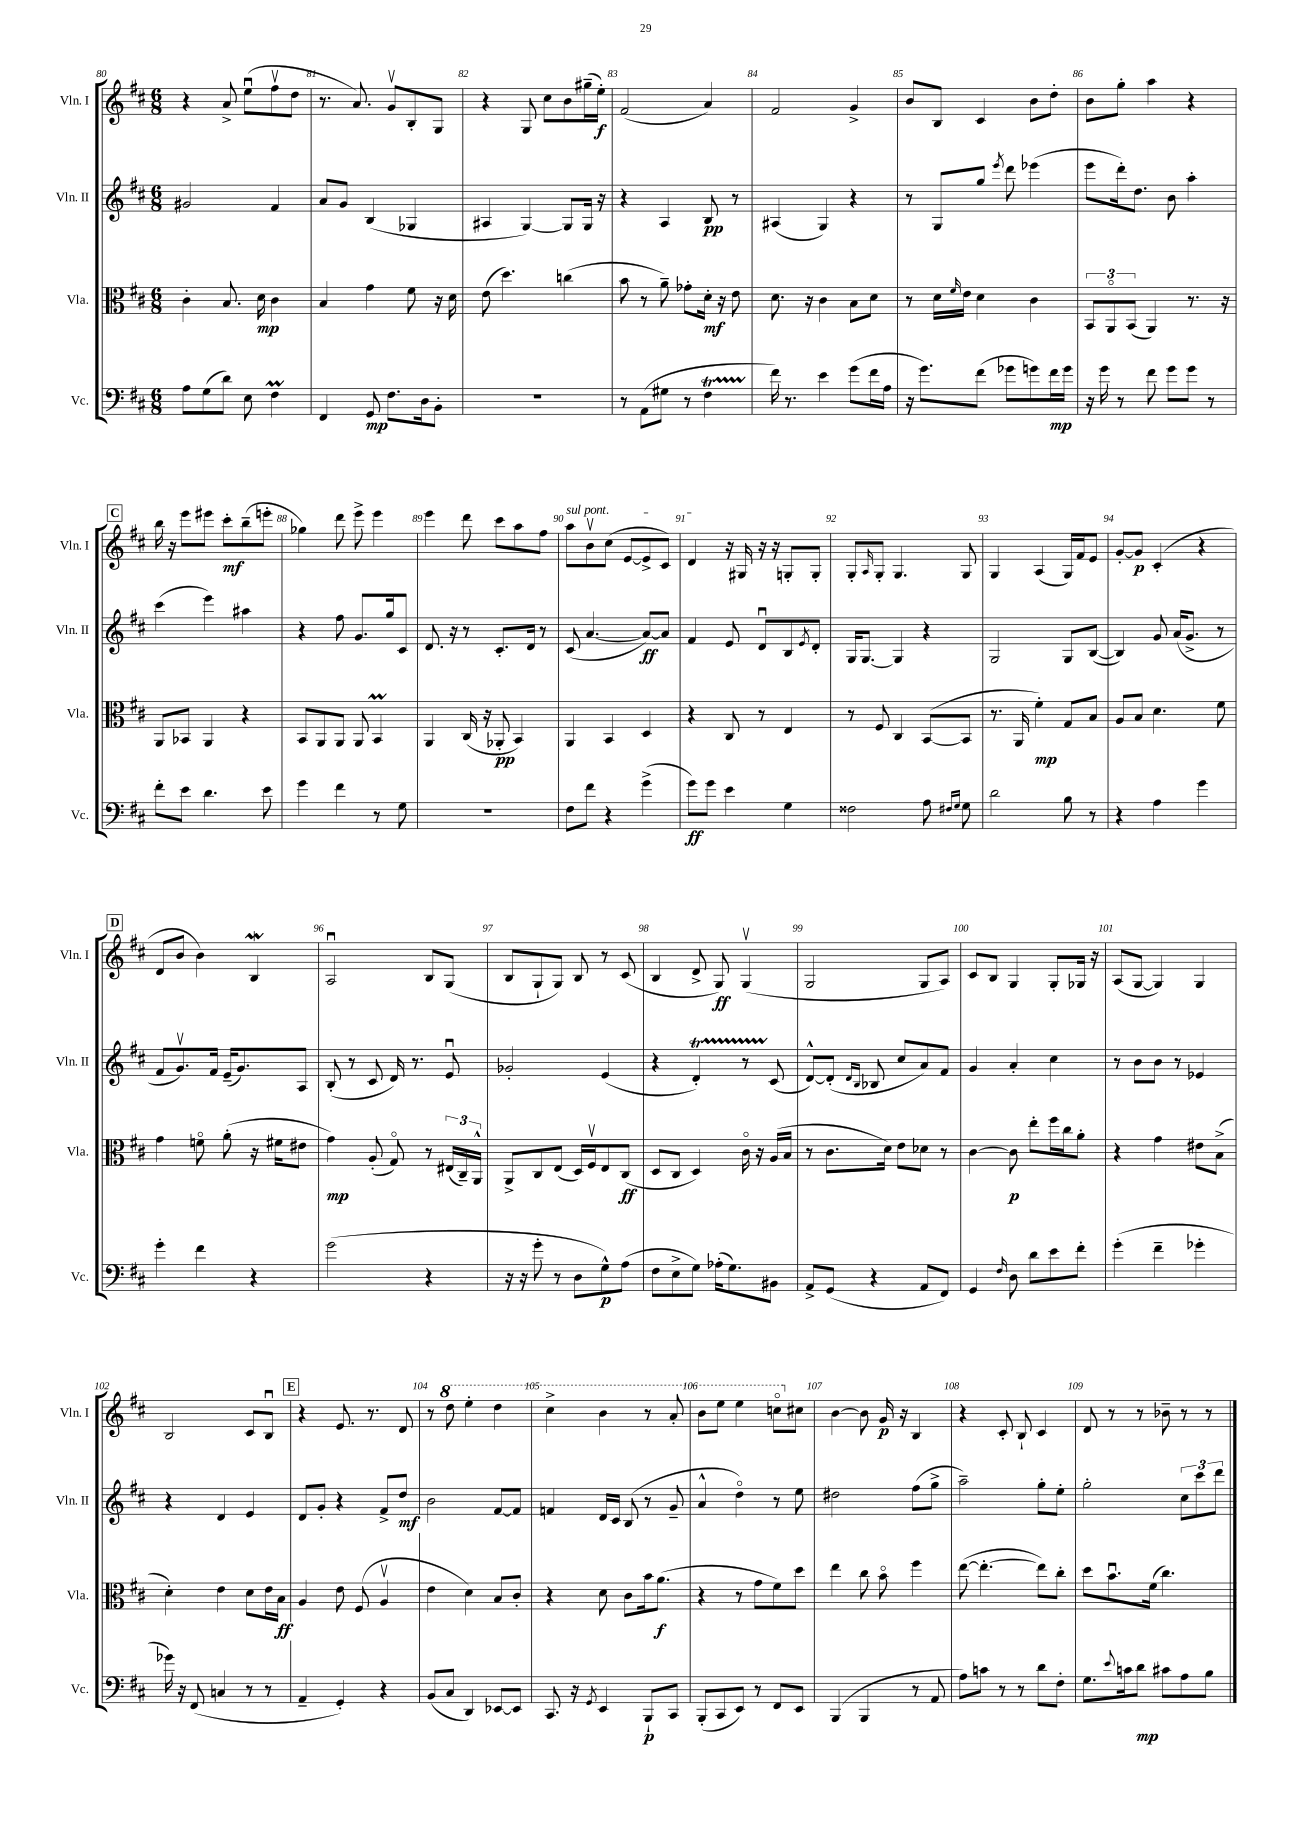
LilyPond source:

<<
\new StaffGroup <<
\new Staff = "s0" \with { instrumentName = "Vln. I" shortInstrumentName = "Vln. I" } {
    \clef treble \key d \major \numericTimeSignature \time 6/8
    r4 a'8-> e''8\downbow( fis''8\upbow d''8 |
    r8. a'8.) g'8\upbow b8-. g8 |
    r4 g8 cis''8 b'8 gis''16--( e''16-.\f) |
    fis'2( a'4) |
    fis'2 g'4-> |
    b'8 b8 cis'4 b'8 d''8-. |
    b'8 g''8-. a''4 r4 |
    \mark \markup { \box "C" } b''16 r16 e'''8 eis'''8 cis'''8-.\mf b''8--( e'''8-. |
    ges''4) d'''8 e'''8-> e'''4 |
    e'''4 d'''8 cis'''8 a''8 fis''8 |
    \once \override TextSpanner.bound-details.left.text = \markup { \italic "sul pont." } a''8\startTextSpan b'8\upbow cis''8( e'8~ e'8-> cis'8) |
    d'4\stopTextSpan r16 gis16 r16 r16 g8-. g8-. |
    g8-. \grace { a16 } g8-. g4. g8 |
    g4 a4( g16) fis'16 e'8 |
    g'8~-. g'8\p cis'4-.( r4 |
    \mark \markup { \box "D" } d'8 b'8 b'4) b4\mordent |
    a2\downbow b8 g8( |
    b8 g8-! g8) b8 r8 cis'8( |
    b4 d'8-> g8\ff) g4\upbow( |
    g2 g8 a8) |
    cis'8 b8 g4 g8-. ges16 r16 |
    a8( g8~ g4) g4 |
    b2 cis'8 b8\downbow |
    \mark \markup { \box "E" } r4 e'8. r8. d'8 |
    r8 \ottava #1 d'''8 e'''4-. d'''4 |
    cis'''4-> b''4 r8 a''8-. |
    b''8 e'''8 e'''4 c'''8\flageolet \ottava #0 cis''!8 |
    b'4~ b'8 g'16\p r16 b4 |
    r4 cis'8-. b8-! cis'4 |
    d'8 r8 r8 bes'8-- r8 r8 \bar "|." |
}
\new Staff = "s1" \with { instrumentName = "Vln. II" shortInstrumentName = "Vln. II" } {
    \clef treble \key d \major \numericTimeSignature \time 6/8
    gis'2 fis'4 |
    a'8 g'8 b4( ges4 |
    ais4 g4~) g8 g16 r16 |
    r4 a4 b8\pp r8 |
    ais4( g4) r4 |
    r8 g8 g''8 \acciaccatura { e'''8 } d'''8 ees'''4( |
    e'''8 d'''16-.) d''8. b'8 a''4-. |
    \mark \markup { \box "C" } cis'''4( e'''4) ais''4 |
    r4 fis''8 g'8. g''16 cis'8 |
    d'8. r16 r8 cis'8.-. d'16 r8 |
    cis'8( a'4.~ a'8~\ff) a'8 |
    fis'4 e'8 d'8\downbow b8 \acciaccatura { e'8 } d'8-. |
    g16 g8.~ g4 r4 |
    g2 g8 b8~( |
    b4) g'8 a'16( g'8.-> r8 |
    \mark \markup { \box "D" } fis'8 g'8.\upbow) fis'16 e'16--( g'8.) a8 |
    b8-.( r8 cis'8 d'16) r8. e'8\downbow |
    ges'2-. e'4( |
    r4 d'4-.\startTrillSpan) r8 cis'8\stopTrillSpan( |
    d'8~-^) d'8-.( \grace { d'16 b16 } bes8 cis''8 a'8) fis'8 |
    g'4 a'4-. cis''4 |
    r8 b'8 b'8 r8 ees'4 |
    r4 d'4 e'4 |
    \mark \markup { \box "E" } d'8 g'8-. r4 fis'8-> d''8\mf |
    b'2 fis'8~ fis'8 |
    f'4 d'16 cis'16 b8( r8 g'8-- |
    a'4-^ d''4\flageolet) r8 e''8 |
    dis''2 fis''8( g''8-> |
    a''2--) g''8-. e''8-. |
    g''2-. \tuplet 3/2 { cis''8 cis'''8 d'''8 } \bar "|." |
}
\new Staff = "s2" \with { instrumentName = "Vla." shortInstrumentName = "Vla." } {
    \clef alto \key d \major \numericTimeSignature \time 6/8
    cis'4-. b8. d'16\mp cis'4 |
    b4 g'4 fis'8 r16 d'16 |
    e'8( d''4.) c''4( |
    b'8 r8 a'8--) ges'8-. d'16-.\mf r16 e'8 |
    d'8. r16 cis'4 b8 d'8 |
    r8 d'16 \grace { fis'16 } e'16 d'4 cis'4 |
    \tuplet 3/2 { b,8 a,8\flageolet b,8( } a,4) r8. r16 |
    \mark \markup { \box "C" } a,8 bes,8 a,4 r4 |
    b,8 a,8 a,8 a,8 b,4\prall |
    a,4 cis16( r16 aes,8-.\pp b,4) |
    a,4 b,4 d4 |
    r4 cis8 r8 e4 |
    r8 fis8 cis4 b,8~( b,8 |
    r8. a,16 fis'4-.\mp) g8 b8 |
    a8 b8 d'4. fis'8 |
    \mark \markup { \box "D" } g'4 f'8\flageolet a'8-.( r16 fis'16 eis'8 |
    g'4\mp) a8-.( g8\flageolet) r8 \tuplet 3/2 { eis16( cis16--) a,16-^ } |
    a,8-> cis8 e8( d16) fis16\upbow e8 cis8\ff( |
    d8 cis8 d4) cis'16\flageolet r16 a16( b16 |
    r8 cis'8. d'16) e'8 des'8 r8 |
    cis'4~ cis'8\p e''8-. fis''16 cis''16 a'8-. |
    r4 g'4 eis'8 b8->( |
    d'4-.) e'4 d'8 e'16 b16\ff |
    \mark \markup { \box "E" } a4 e'8 fis8( a4\upbow |
    e'4 d'4) b8 cis'8-. |
    r4 d'8 cis'8 b'16 a'8.\f( |
    r4 r8 g'8 fis'8) d''8 |
    e''4 cis''8 b'8\flageolet fis''4 |
    e''8~( e''4.~-. e''8) cis''8-. |
    d''8 b'8.\downbow fis'16( cis''4.) \bar "|." |
}
\new Staff = "s3" \with { instrumentName = "Vc." shortInstrumentName = "Vc." } {
    \clef bass \key d \major \numericTimeSignature \time 6/8
    a8 g8( d'8) e8 fis4\prall |
    fis,4 g,8\mp fis8. d16 b,8-. |
    R2. |
    r8 a,8( gis8 r8 fis4\startTrillSpan |
    fis'16\stopTrillSpan) r8. e'4 g'8( fis'16 a16 |
    r16 g'8.) fis'8( ges'8 g'8) fis'16\mp g'16 |
    r16 g'16 r8 fis'8 g'8 g'8 r8 |
    \mark \markup { \box "C" } fis'8-. e'8 d'4. e'8 |
    g'4 fis'4 r8 g8 |
    R2. |
    fis8 fis'8 r4 g'4->( |
    g'8\ff) g'8 e'4 g4 |
    fisis2 a8 \grace { fis16 g16 } g8 |
    d'2 b8 r8 |
    r4 a4 g'4 |
    \mark \markup { \box "D" } g'4-. fis'4 r4 |
    g'2( r4 |
    r16 r16 g'8-. r8 d8 g8-^\p) a8( |
    fis8 e8-> g8) aes16-.( g8.) bis,8 |
    a,8-> g,8( r4 a,8 fis,8) |
    g,4 \grace { fis16 } d8 d'8 e'8 fis'8-. |
    g'4-.( fis'4-- ges'4-. |
    ges'16) r16 fis,8( c4 r8 r8 |
    \mark \markup { \box "E" } a,4-- g,4-.) r4 |
    b,8( cis8 d,4) ees,8~ ees,8 |
    cis,8. r16 \acciaccatura { g,8 } e,4 b,,8-!\p cis,8 |
    b,,8-.( cis,8 e,8) r8 fis,8 e,8 |
    b,,4( b,,4 r8 a,8 |
    a8) c'8 r8 r8 d'8 fis8-. |
    g8. \appoggiatura { e'8 } c'16 d'8\mp cis'8 a8 b8 \bar "|." |
}
>>
>>
\layout { \context { \Score currentBarNumber = #80 \override BarNumber.break-visibility = ##(#f #t #t) barNumberVisibility = #all-bar-numbers-visible } }
